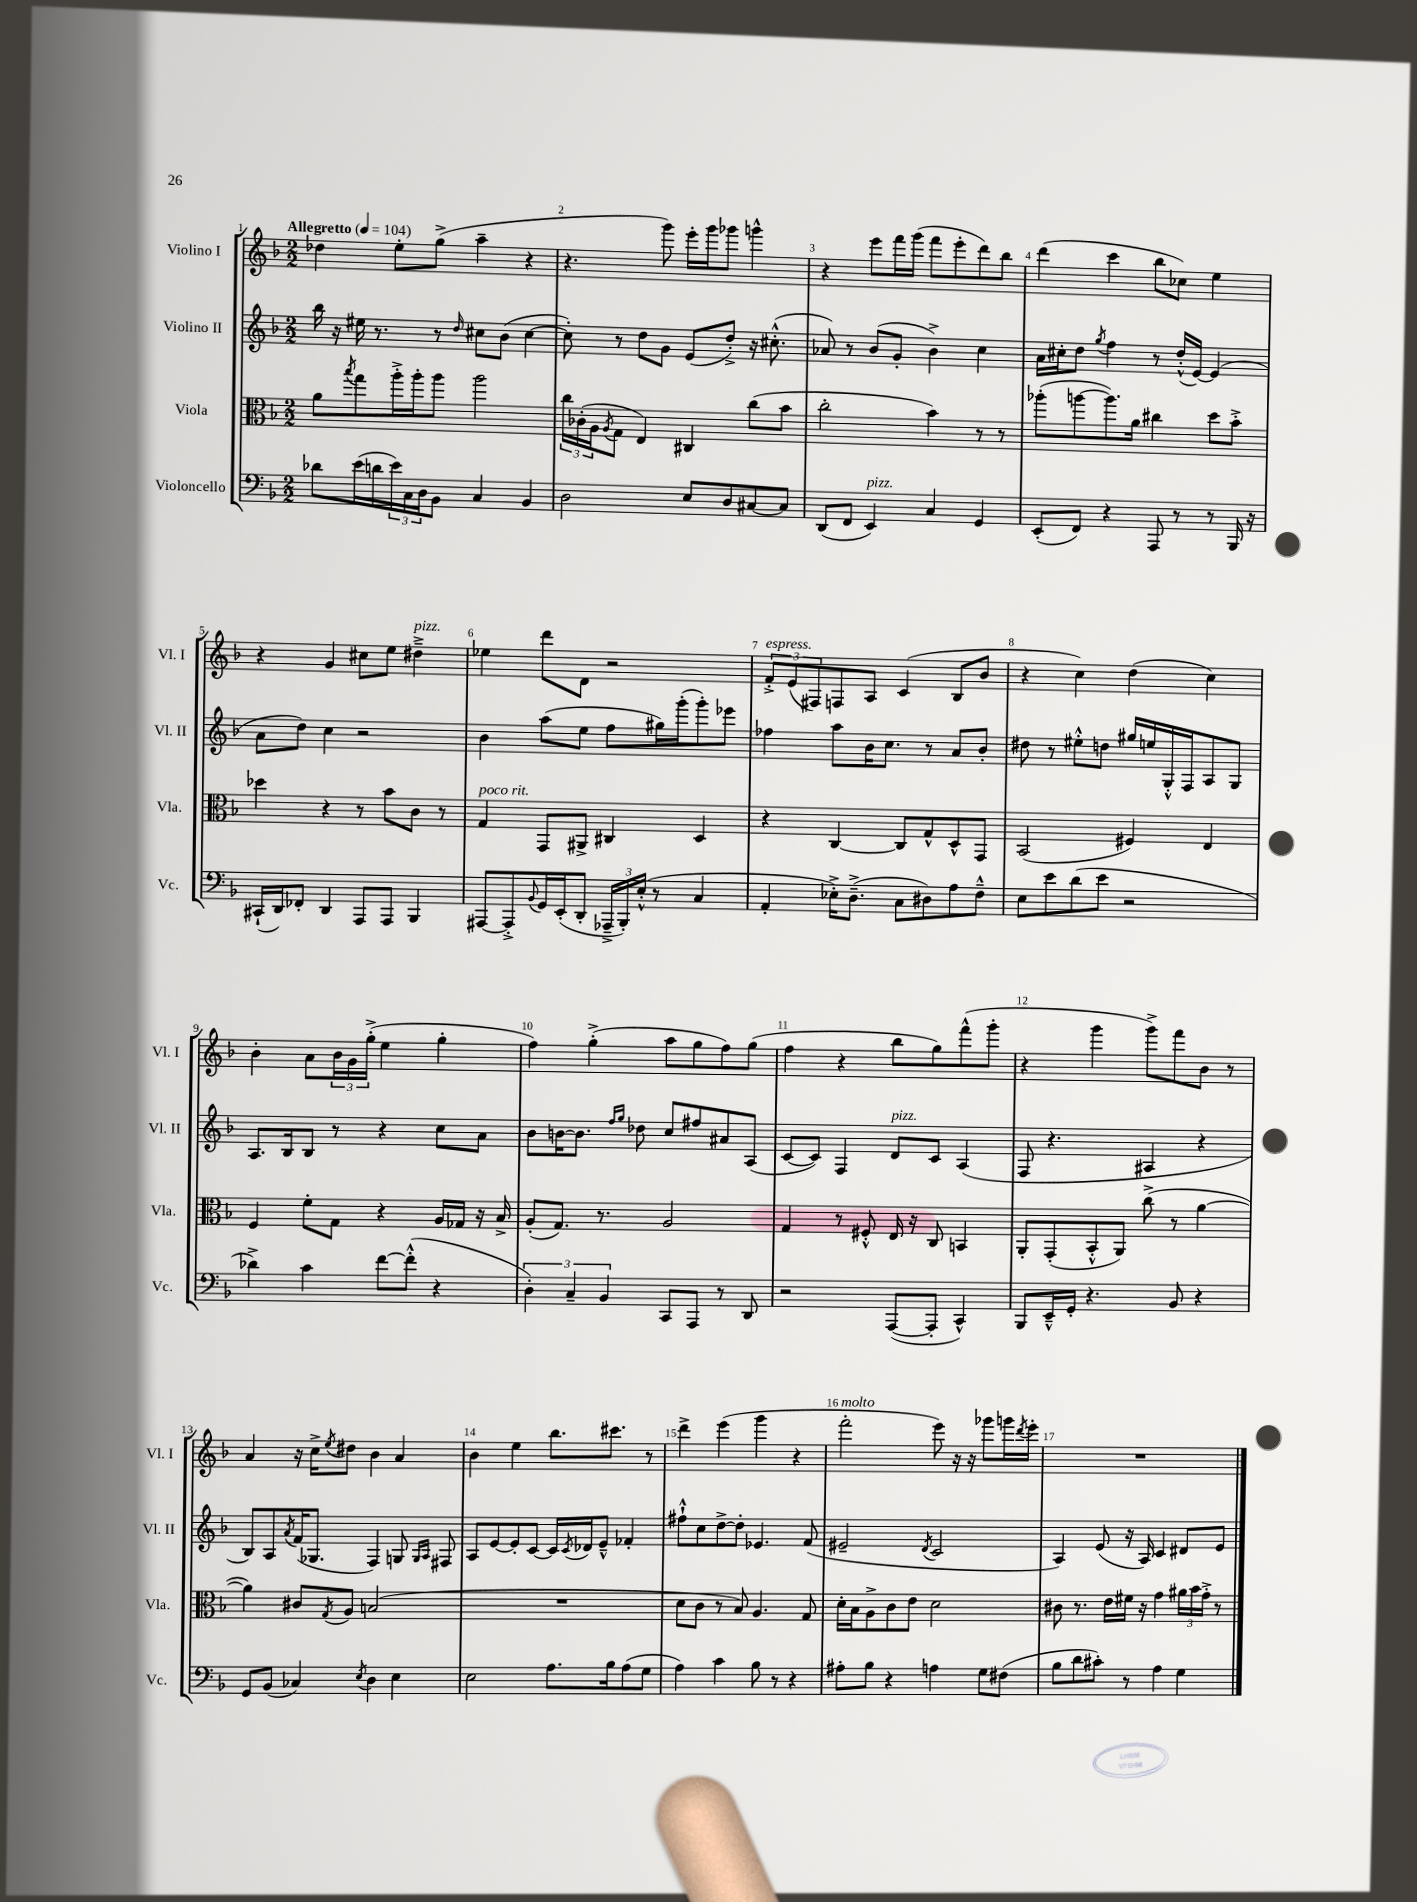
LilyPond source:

<<
\new StaffGroup <<
\new Staff = "s0" \with { instrumentName = "Violino I" shortInstrumentName = "Vl. I" } {
    \clef treble \key f \major \numericTimeSignature \time 2/2 \tempo "Allegretto" 4 = 104
    des''4 e''8-. g''8->( a''4-- r4 |
    r4. g'''8) e'''16-. g'''16 ges'''8 g'''4-^ |
    r4 e'''8 f'''16 g'''16( f'''8 e'''8-. d'''8) bes''8 |
    d'''4( c'''4 bes''8 ces''8) e''4 |
    r4 g'4 cis''8 e''8 dis''4--->^\markup { \italic "pizz." } |
    ees''4 d'''8 d'8 r2 |
    \tuplet 3/2 { f'8-.->^\markup { \italic "espress." } e'8( fis8) } f8 a8 c'4( bes8 bes'8 |
    r4 c''4) d''4( c''4) |
    bes'4-. a'8 \tuplet 3/2 { bes'16 g'16 g''16-.->( } e''4 g''4-. |
    f''4) g''4-.->( a''8 g''8 f''8) g''8( |
    f''4 r4 bes''8 g''8) f'''8-^( g'''8-. |
    r4 g'''4 g'''8->) f'''8 bes'8 r8 |
    a'4 r16 c''16-> \acciaccatura { e''8 } dis''8 bes'4 a'4 |
    bes'4 e''4 bes''8. cis'''8. r8 |
    d'''4-> e'''4( g'''4 r4 |
    f'''2-.^\markup { \italic "molto" } e'''8) r16 r16 ges'''8 g'''16 \acciaccatura { d'''8 } e'''16-. |
    R1 \bar "|." |
}
\new Staff = "s1" \with { instrumentName = "Violino II" shortInstrumentName = "Vl. II" } {
    \clef treble \key f \major \numericTimeSignature \time 2/2
    bes''16 r16 eis''16 r8. r8 \grace { d''16 } cis''8 bes'8( cis''4~ |
    cis''8-.) r8 d''8 g'8 e'8( d''8-.->) r16 cis''8.-.-^( |
    aes'8) r8 bes'8( g'8-. bes'4->) c''4 |
    a'16 cis''16-. d''8 \acciaccatura { g''8 } f''4 r8 d''16-.-^( e'16~) e'4( |
    a'8 d''8) c''4 r2 |
    bes'4 a''8( e''8 f''8 gis''16) g'''16-.( g'''8-.) ees'''8 |
    fes''4 a''8 bes'16 c''8. r8 a'8 bes'8-. |
    dis''8 r8 eis''8-.-^ d''8 gis''16 e''16 g16-.-^ f16 a8 g8 |
    a8. bes16 bes8 r8 r4 c''8 a'8 |
    bes'8 b'16~ b'8. \grace { f''16 g''16 } des''8 c''8 fis''8 ais'8 a8( |
    c'8~ c'8) f4 d'8^\markup { \italic "pizz." } c'8 a4( |
    f8 r4. ais4 r4 |
    bes8) a8 \acciaccatura { a'8 } f'16( ges8. f4) g8 \grace { g16 a16 } fis8 |
    a8 e'8~ e'8-. c'8~ c'16 \acciaccatura { c'8 } des'16 e'8---^ fes'4-. |
    fis''8-!-^ c''8 d''8~-> d''8-. ees'4. f'8( |
    eis'2-- \acciaccatura { d'8 } c'2 |
    a4) e'8( r16 a16) c'4 dis'8 e'8 \bar "|." |
}
\new Staff = "s2" \with { instrumentName = "Viola" shortInstrumentName = "Vla." } {
    \clef alto \key f \major \numericTimeSignature \time 2/2
    a'8 \acciaccatura { bes''8 } g''8 a''16-.-> a''16-. a''8 a''2 |
    \tuplet 3/2 { c''16 ces'16-.( a16 } \acciaccatura { a8 } g8 e4) cis4 c''8( bes'8 |
    c''2-. bes'4) r8 r8 |
    aes''8-.( a''8~ a''8.) a'16 cis''4 d''8 bes'8-.-> |
    des''4 r4 r8 bes'8 c'8 r8 |
    g4^\markup { \italic "poco rit." } g,8 ais,8-> cis4 d4 |
    r4 c4~ c8 g8-^ d8-^ g,8 |
    bes,2( fis4) e4 |
    f4 f'8-. g8 r4 a16 ges16 r16 bes16-> |
    a8-.( g8.) r8. a2 |
    g4 r8 fis8-.-^ e16 r16 c8 b,4 |
    a,8-. g,8-.( bes,8-.-^ a,8) c''8->( r8 a'4~ |
    a'4) cis'8 \acciaccatura { g8 } a8 b2( |
    R1 |
    d'8 c'8 r8 bes8) a4. g8 |
    d'16-. bes16 a8-> c'8 e'8 d'2 |
    cis'8 r8. e'16 fis'16 r16 g'4 \tuplet 3/2 { ais'16 bes'16 g'16-.-> } r8 \bar "|." |
}
\new Staff = "s3" \with { instrumentName = "Violoncello" shortInstrumentName = "Vc." } {
    \clef bass \key f \major \numericTimeSignature \time 2/2
    des'8 e'16( d'16 \tuplet 3/2 { e'16) c16 d16 } bes,8 c4 bes,4 |
    d2 e8 d8 cis8~ cis8 |
    d,8( f,8 e,4^\markup { \italic "pizz." }) c4 g,4 |
    e,8-.( f,8) r4 a,,8 r8 r8 bes,,16 r16 |
    cis,16-!( d,16) fes,8-. d,4 a,,8 a,,8 bes,,4 |
    ais,,8~ ais,,8-.-> \appoggiatura { bes,8 } g,16 e,16-.( d,8-. \tuplet 3/2 { aes,,16---> bes,,16-.) e16-.-^( } r8 c4 |
    a,4-. ees16-.->) d8.--->( c8 dis8) a8 f8---^ |
    e8 e'8 d'8( e'8 r2 |
    des'4->) c'4 f'8~ f'8-.-^( r4 |
    \tuplet 3/2 { d4-.) c4-- bes,4 } c,8 a,,8 r8 d,8 |
    r2 a,,8~( a,,8-. c,4-^) |
    bes,,8 e,16---^ g,16-. r4. bes,8 r4 |
    g,8 bes,8( ces4) \acciaccatura { e8 } d4 e4 |
    e2 a8. bes16 a8( g8 |
    a4) c'4 bes8 r8 r4 |
    ais8-. bes8 r4 a4 g8 fis8( |
    bes8 d'8 cis'8-.) r8 a4 g4 \bar "|." |
}
>>
>>
\layout { \context { \Score \override BarNumber.break-visibility = ##(#f #t #t) barNumberVisibility = #all-bar-numbers-visible } }
